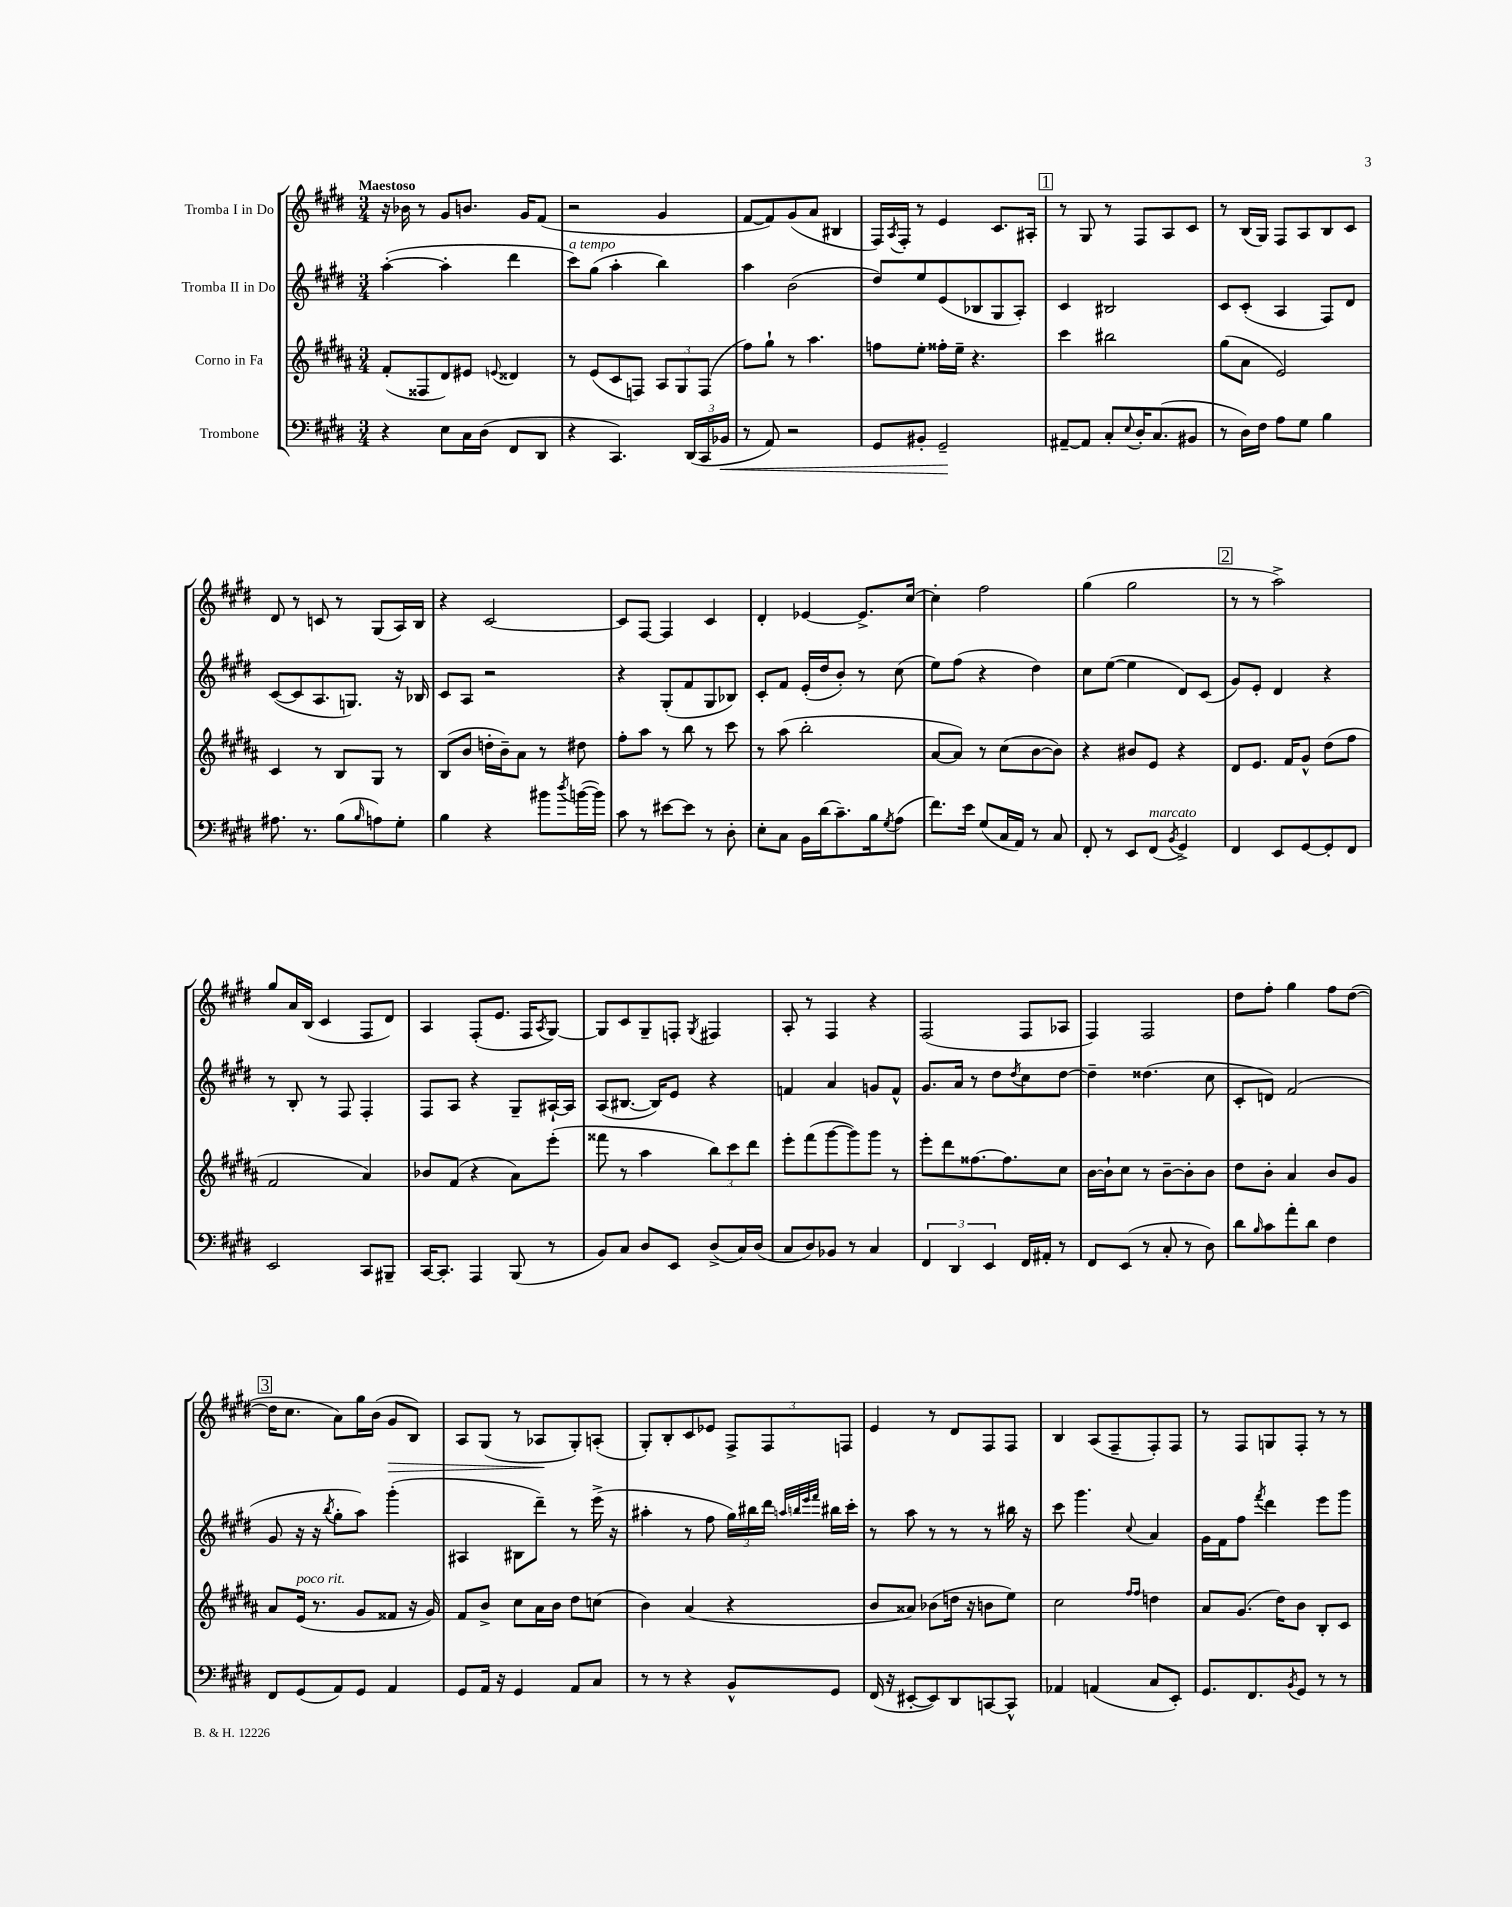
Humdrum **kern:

**kern	**dynam	**kern	**kern	**kern	**dynam
*part4	*part4	*part3	*part2	*part1	*part1
*staff4	*staff4	*staff3	*staff2	*staff1	*staff1
*I"Trombone	*	*I"Corno in Fa	*I"Tromba II in Do	*I"Tromba I in Do	*
*clefF4	*	*clefG2	*clefG2	*clefG2	*
*k[f#c#g#d#]	*	*k[f#c#g#d#a#]	*k[f#c#g#d#]	*k[f#c#g#d#]	*
*M3/4	*	*M3/4	*M3/4	*M3/4	*
=1	=1	=1	=1	=1	=1
!	!	!	!	!LO:TX:a:B:t=Maestoso	!
4r	.	(8f#'/L	([4aa'\	16r	.
.	.	.	.	16b-X\	.
.	.	8F##X/	.	8r	.
8E\L	.	8d#/)	4aa'\]	8g#/L	.
16C#\L	.	8e#X/J	.	8.bn/J	.
(16D#\JJ	.	.	.	.	.
.	.	8qqen/	.	.	.
8FF#/L	.	4d##X/	4ddd#\	.	.
.	.	.	.	16g#/KL	.
8DD#/J	.	.	.	(8f#/J	.
=2	=2	=2	=2	=2	=2
!	!	!	!LO:TX:a:i:t=a tempo	!	!
4r	.	8r	8ccc#\L)	2r	.
.	.	(8e/L	(8gg#\J	.	.
4.CC#/)	.	8c#/	4aa'\	.	.
.	.	8Fn/J)	.	.	.
.	.	12A#/L	4bb\)	4g#/	.
.	.	12G#/	.	.	.
(24DD#/LL	.	.	.	.	.
24CC#/	.	(12F/J	.	.	.
!	!LO:HP:b	!	!	!	!
24BB-X/JJ	<	.	.	.	.
=3	=3	=3	=3	=3	=3
8r	.	8ff#\L)	4aa\	[8f#/L	.
8AA/)	.	8gg#`\J	.	8f#/])	.
2r	.	8r	(2b\	(8g#/	.
.	.	4.aa#\	.	8a/J	.
.	.	.	.	4B#X/	.
=4	=4	=4	=4	=4	=4
8GG#/L	.	8ffn\L	8dd#/L)	16F#/LL)	.
.	.	.	.	8qA/	.
.	.	.	.	16F#'/JJ	.
8BB#X'/J	.	8ee'\J	8ee/	8r	.
2GG#~/	.	16ff##X'\LL	(8e/	4e/	.
.	.	16ee~\JJ	.	.	.
.	.	4.r	8B-X/	.	.
.	.	.	8G#/	8.c#/L	.
.	.	.	8A'/J)	.	.
.	.	.	.	16A#X'/Jk	.
.	[	.	.	.	.
!!LO:REH:place=s1:t=1
=5	=5	=5	=5	=5	=5
[8AA#X~/L	.	4ccc#\	4c#/	8r	.
8AA#/J]	.	.	.	8G#/	.
8C#'/L	.	2bb#X\	2B#X/	8r	.
8qqE/	.	.	.	.	.
16D#'/K	.	.	.	8F#/L	.
(8.C#/	.	.	.	.	.
.	.	.	.	8A/	.
8BB#X/J	.	.	.	8c#/J	.
=6	=6	=6	=6	=6	=6
8r	.	(8gg#\L	8c#/L	8r	.
16D#\LL)	.	8a#\J	(8c#'/J	(16B/LL	.
16F#\JJ	.	.	.	16G#/JJ)	.
8A\L	.	2e/)	4A/	8F#/L	.
8G#\J	.	.	.	8A/	.
4B\	.	.	8F#/L)	8B/	.
.	.	.	8d#/J	8c#/J	.
!!LO:LB:g=z
=7	=7	=7	=7	=7	=7
8.A#X\	.	4c#/	([8c#/L	8d#/	.
.	.	.	8c#/]	8r	.
8.r	.	.	.	.	.
.	.	8r	8.A/	8cn/	.
(8B\L	.	8B/L	.	8r	.
.	.	.	8.Gn/J)	.	.
16qqB/	.	.	.	.	.
8An\)	.	8G#/J	.	(8G#/L	.
8G#'\J	.	8r	16r	16A/L)	.
.	.	.	16B-X/	16B/JJ	.
=8	=8	=8	=8	=8	=8
4B\	.	(8B/L	8c#/L	4r	.
.	.	8b/J	8A/J	.	.
4r	.	16ddn'\LL	2r	[2c#/	.
.	.	16b~\J)	.	.	.
.	.	8a#\J	.	.	.
8b#X\L	.	8r	.	.	.
8qdd#/	.	.	.	.	.
([16bn\L	.	8dd#X\	.	.	.
16b\JJ])	.	.	.	.	.
=9	=9	=9	=9	=9	=9
8c#\	.	8ff#'\L	4r	8c#/L]	.
8r	.	8aa#\J	.	[8F#/J	.
[8e#X\L	.	8r	(8G#'/L	4F#/]	.
8e#\J]	.	8bb\	8f#/	.	.
8r	.	8r	8G#/	4c#/	.
8D#'\	.	8ccc#\	8B-X/J)	.	.
=10	=10	=10	=10	=10	=10
8E'\L	.	8r	8c#'/L	4d#'/	.
8C#\J	.	(8aa#\	8f#/J	.	.
16BB\LL	.	2bb'\	(16e'/LL	[4e-X/	.
(16d#\J	.	.	16dd#/J	.	.
8.c#~\)	.	.	8b'/J)	.	.
.	.	.	8r	8.e-^/L]	.
16B\k	.	.	.	.	.
8qG#/	.	.	.	.	.
(8A\J	.	.	(8cc#\	.	.
.	.	.	.	[16cc#/Jk	.
=11	=11	=11	=11	=11	=11
8.f#\L)	.	[8a#/L	8ee\L)	4cc#'\]	.
.	.	8a#/J])	(8ff#\J	.	.
16e\Jk	.	.	.	.	.
(8G#/L	.	8r	4r	2ff#\	.
16C#/L	.	(8cc#\L	.	.	.
16AA/JJ)	.	.	.	.	.
8r	.	[8b\	4dd#\)	.	.
8C#/	.	8b\J])	.	.	.
=12	=12	=12	=12	=12	=12
8FF#'/	.	4r	8cc#\L	(4gg#\	.
8r	.	.	([8ee\J	.	.
8EE/L	.	8b#X/L	4ee\]	2gg#\	.
!LO:TX:a:i:t=marcato	!	!	!	!	!
(8FF#/J	.	8e/J	.	.	.
8qBB/	.	.	.	.	.
4GG#^/)	.	4r	8d#/L)	.	.
.	.	.	(8c#/J	.	.
!!LO:REH:place=s1:t=2
=13	=13	=13	=13	=13	=13
4FF#/	.	8d#/L	8g#/L)	8r	.
.	.	8.e/J	8e'/J	8r	.
8EE/L	.	.	4d#/	2aa^\)	.
.	.	16f#/KL	.	.	.
[8GG#/	.	8g#^^/J	.	.	.
8GG#'/]	.	(8dd#\L	4r	.	.
8FF#/J	.	8ff#\J	.	.	.
!!LO:LB:g=z
=14	=14	=14	=14	=14	=14
2EE/	.	2f#/	8r	8gg#/L	.
.	.	.	8B'/	16a/L	.
.	.	.	.	(16B/JJ	.
.	.	.	8r	4c#/	.
.	.	.	8F#/	.	.
8CC#/L	.	4a#/)	4F#'/	8F#/L	.
8BBB#X~/J	.	.	.	8d#/J)	.
=15	=15	=15	=15	=15	=15
[16CC#/KL	.	8b-X/L	8F#/L	4A/	.
8.CC#'/J]	.	.	.	.	.
.	.	(8f#/J	8A/J	.	.
4AAA/	.	4r	4r	(8F#'/L	.
.	.	.	.	8.e/J	.
(8BBB/	.	8a#\L)	8G#~/L	.	.
.	.	.	.	16F#/KL	.
.	.	.	.	8qA/	.
8r	.	(8eee'\J	[16A#X`/L	[8G#/J)	.
.	.	.	16A#/JJ]	.	.
=16	=16	=16	=16	=16	=16
8BB/L)	.	8fff##X\	(8A/L	8G#/L]	.
8C#/J	.	8r	[8.B#X/J	8c#/	.
8D#/L	.	4aa#\	.	8G#~/	.
.	.	.	16B#/KL])	.	.
8EE/J	.	.	8e/J	8Fn'/J	.
.	.	.	.	8qG#/	.
(8D#^/L	.	12bb\L)	4r	4F#X/	.
.	.	12ccc#\	.	.	.
16C#/L)	.	.	.	.	.
.	.	12ddd#\J	.	.	.
(16D#/JJ	.	.	.	.	.
=17	=17	=17	=17	=17	=17
8C#/L	.	8eee'\L	4fn/	8A'/	.
8D#/)	.	(8fff#\	.	8r	.
8BB-X/J	.	[8ggg#\	4a/	4F#/	.
8r	.	8ggg#\])	.	.	.
4C#/	.	8ggg#\J	8gn/L	4r	.
.	.	8r	8f^^/J	.	.
=18	=18	=18	=18	=18	=18
6FF#/	.	8eee'\L	8.g#/L	(2F#/	.
.	.	8ddd#\	.	.	.
6DD#/	.	.	.	.	.
.	.	.	16a/Jk	.	.
.	.	[8.ff##X\	8r	.	.
6EE/	.	.	.	.	.
.	.	.	8dd#\L	.	.
.	.	8.ff##\]	.	.	.
.	.	.	8qdd#/	.	.
16FF#/LL	.	.	8cc#\	8F#/L	.
16AA#X'/JJ	.	.	.	.	.
8r	.	8cc#\J	[8dd#\J	8A-X/J	.
=19	=19	=19	=19	=19	=19
8FF#/L	.	[16b\LL	4dd#~\]	4F#/)	.
.	.	16b`\J]	.	.	.
(8EE/J	.	8cc#\J	.	.	.
8r	.	8r	(4.dd##X\	2F#/	.
8C#'/	.	[8b~\L	.	.	.
8r	.	8b'\]	.	.	.
8D#\)	.	8b\J	8cc#\	.	.
=20	=20	=20	=20	=20	=20
8d#\L	.	8dd#\L	8c#'/L	8dd#\L	.
16qqB/	.	.	.	.	.
8c#\	.	8b'\J	8dn/J)	8ff#'\J	.
8a'\	.	4a#/	(2f#/	4gg#\	.
8d#\J	.	.	.	.	.
4F#\	.	8b/L	.	8ff#\L	.
.	.	8g#/J	.	([8dd#\J	.
!!LO:LB:g=z
!!LO:REH:place=s1:t=3
=21	=21	=21	=21	=21	=21
8FF#/L	.	8a#/L	8g#/	16dd#\KL]	.
.	.	.	.	8.cc#\J	.
!	!	!LO:TX:a:i:t=poco rit.	!	!	!
(8GG#/	.	(16e/Jk	16r	.	.
.	.	8.r	16r	.	.
.	.	.	8qbb/	.	.
8AA/)	.	.	8gg#'\L	8a\L)	.
8GG#/J	.	8g#/L	8aa\J)	16gg#\L	.
.	.	.	.	(16b\JJ	.
!	!	!	!	!	!LO:HP:b
4AA/	.	8f##X/J	(4ggg#'\	8g#/L	>
.	.	16r	.	8B/J)	.
.	.	16g#/)	.	.	.
=22	=22	=22	=22	=22	=22
8GG#/L	.	8f#/L	4A#X/	8A/L	.
16AA/Jk	.	8b^/J	.	(8G#/J	.
16r	.	.	.	.	.
4GG#/	.	8cc#\L	8B#X\L	8r	.
.	.	16a#\L	8ddd#~\J)	8A-X/L	.
.	.	16b\JJ	.	.	.
8AA/L	.	8dd#\L	8r	8G#'/)	]
8C#/J	.	(8ccn\J	(16eee^\	(8An'/J	.
.	.	.	16r	.	.
=23	=23	=23	=23	=23	=23
8r	.	4b\)	4aa#X'\	8G#'/L)	.
8r	.	.	.	8B'/	.
4r	.	(4a#/	8r	8c#/	.
.	.	.	8ff#\	8e-X/J	.
8BB^^/L	.	4r	24gg#\LL)	12F#^/L	.
.	.	.	24bb#X\	.	.
.	.	.	24ddd#\JJ	12F#/	.
.	.	.	32qqaan/LLL	.	.
.	.	.	32qqbbn/	.	.
.	.	.	32qqeee/	.	.
.	.	.	32qqfff#/JJJ	.	.
8GG#/J	.	.	16bb#X\LL	.	.
.	.	.	.	12Fn/J	.
.	.	.	16ccc#'\JJ	.	.
=24	=24	=24	=24	=24	=24
(16FF#/	.	8b/L	8r	4e/	.
16r	.	.	.	.	.
[8EE#X'/L	.	8a##X/J)	8aa\	.	.
8EE#/])	.	(8b-X\L	8r	8r	.
8DD#/	.	16ddn\Jk	8r	8d#/L	.
.	.	16r	.	.	.
[8CCn/	.	8bn\L	8r	8F#/	.
8CC^^/J]	.	8ee\J)	16bb#X\	8F#/J	.
.	.	.	16r	.	.
=25	=25	=25	=25	=25	=25
4AA-X/	.	2cc#\	8ccc#\	4B/	.
.	.	.	4.ggg#\	.	.
(4AAn/	.	.	.	(8A/L	.
.	.	.	.	8F#~/	.
.	.	16qqff#/LL	.	.	.
.	.	16qqff#/JJ	8qqcc#/	.	.
8C#/L	.	4ddn\	4a/	8F#'/)	.
8EE'/J)	.	.	.	8F#/J	.
=26	=26	=26	=26	=26	=26
8.GG#/L	.	8a#/L	16g#\LL	8r	.
.	.	.	16f#\J	.	.
.	.	(8.g#/J	8ff#\J	8F#/L	.
8.FF#/	.	.	.	.	.
.	.	.	8qfff#/	.	.
.	.	.	4ddd#\	8Gn/	.
.	.	16dd#\KL)	.	.	.
8qBB/	.	.	.	.	.
8GG#/J	.	8b\J	.	8F#'/J	.
8r	.	8B'/L	8eee\L	8r	.
8r	.	8c#/J	8ggg#\J	8r	.
==	==	==	==	==	==
*-	*-	*-	*-	*-	*-
